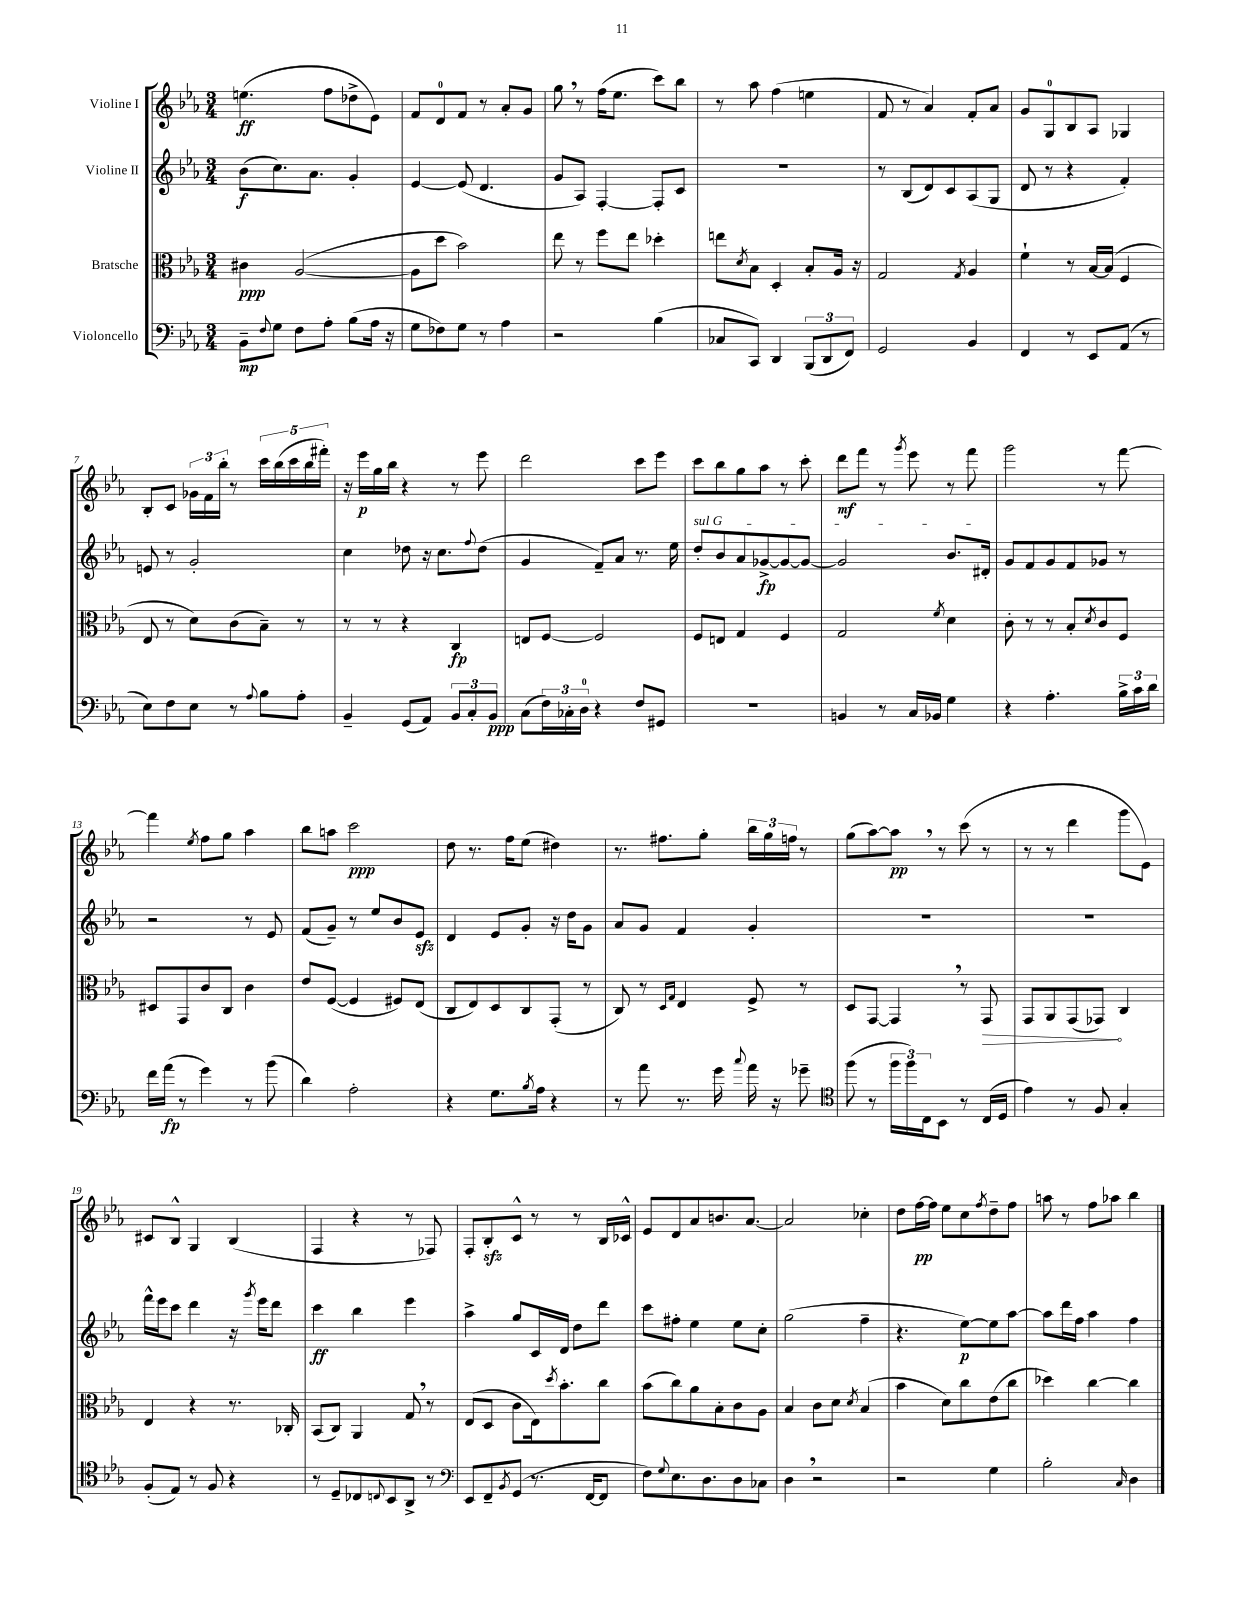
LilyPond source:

<<
\new StaffGroup <<
\new Staff = "s0" \with { instrumentName = "Violine I" } {
    \clef treble \key ees \major \numericTimeSignature \time 3/4
    e''4.\ff( f''8 des''8-> ees'8) |
    f'8 d'8-0 f'8 r8 aes'8-. g'8 |
    g''8 \breathe r8 f''16( ees''8. c'''8) bes''8 |
    r8 aes''8 f''4( e''4 |
    f'8 r8 aes'4) f'8-. aes'8 |
    g'8 g8-0 bes8 aes8 ges4 |
    bes8-. c'8 \tuplet 3/2 { ges'16 f'16 bes''16-. } r8 \tuplet 5/4 { c'''16 bes''16( c'''16 bes''16 fis'''16-.) } |
    r16 ees'''16\p g''16 bes''16 r4 r8 ees'''8 |
    d'''2 c'''8 ees'''8 |
    c'''8 bes''8 g''8 aes''8 r8 c'''8-. |
    d'''8\mf f'''8 r8 \acciaccatura { g'''8 } ees'''8 r8 f'''8 |
    g'''2 r8 f'''8~ |
    f'''4 \acciaccatura { ees''8 } f''8 g''8 aes''4 |
    bes''8 a''8 c'''2\ppp |
    d''8 r8. f''16 ees''8( dis''4) |
    r8. fis''8. g''8-. \tuplet 3/2 { bes''16 g''16 f''16 } r8 |
    g''8( aes''8~) aes''8\pp \breathe r8 c'''8( r8 |
    r8 r8 d'''4 g'''8 ees'8) |
    cis'8 bes8-^ g4 bes4( |
    f4 r4 r8 fes8) |
    f8-. bes8-.\sfz c'8-^ r8 r8 bes16 ces'16-^ |
    ees'8 d'8 aes'8 b'8. aes'8.~ |
    aes'2 ces''4-. |
    d''8 f''16~\pp f''16 ees''8 c''8 \acciaccatura { f''8 } d''8-- f''8 |
    a''8 r8 f''8 aes''8 bes''4 \bar "|." |
}
\new Staff = "s1" \with { instrumentName = "Violine II" } {
    \clef treble \key ees \major \numericTimeSignature \time 3/4
    bes'8\f( c''8.) aes'8. g'4-. |
    ees'4~ ees'8( d'4. |
    g'8 aes8) f4~-. f8-. c'8 |
    R2. |
    r8 bes8( d'8) c'8 aes8( g8 |
    d'8 r8 r4 f'4-.) |
    e'8 r8 g'2-. |
    c''4 des''8 r16 c''8. \appoggiatura { f''8 } des''8( |
    g'4 f'8--) aes'8 r8. ees''16 |
    \once \override TextSpanner.bound-details.left.text = \markup { \italic "sul G" } d''8-.\startTextSpan bes'8 aes'8 ges'8~->\fp ges'8~ ges'8~ |
    ges'2 bes'8. dis'16-.\stopTextSpan |
    g'8 f'8 g'8 f'8 ges'8 r8 |
    r2 r8 ees'8 |
    f'8( g'8--) r8 ees''8 bes'8 ees'8\sfz |
    d'4 ees'8 g'8-. r16 d''16 g'8 |
    aes'8 g'8 f'4 g'4-. |
    R2. |
    R2. |
    f'''16-^ ees'''16 c'''8 d'''4 r16 \acciaccatura { g'''8 } ees'''16 d'''8 |
    c'''4\ff bes''4 ees'''4 |
    aes''4-> g''8 c'16 d'16 d''8 d'''8 |
    c'''8 fis''8-. ees''4 ees''8 c''8-. |
    g''2( f''4-- |
    r4. ees''8~\p) ees''8 aes''8~ |
    aes''8 d'''16 f''16 aes''4 f''4 \bar "|." |
}
\new Staff = "s2" \with { instrumentName = "Bratsche" } {
    \clef alto \key ees \major \numericTimeSignature \time 3/4
    cis'4\ppp aes2~( |
    aes8 d''8 bes'2) |
    ees''8 r8 f''8 ees''8 des''4-. |
    e''8 \acciaccatura { d'8 } bes8 d4-. bes8-. aes16 r16 |
    g2 \acciaccatura { g8 } aes4 |
    f'4-! r8 bes16~ bes16( f4 |
    ees8 r8 d'8) c'8( bes8--) r8 |
    r8 r8 r4 c4\fp |
    e8 f8~ f2 |
    f8 e8 g4 f4 |
    g2 \acciaccatura { f'8 } d'4 |
    c'8-. r8 r8 bes8-. \acciaccatura { d'8 } c'8 f8 |
    dis8 g,8 c'8 c8 c'4 |
    ees'8 f8~( f4 fis8) ees8( |
    c8 ees8) d8 c8 g,8-.( r8 |
    c8) r8 \grace { d16 g16 } ees4 f8-> r8 |
    d8 g,8~ g,4 \breathe r8 \once \override Hairpin.circled-tip = ##t g,8\> |
    g,8 aes,8 g,8( ges,8\!) c4 |
    ees4 r4 r8. ces16-. |
    bes,8( c8) aes,4 g8 \breathe r8 |
    ees8( d8 c'8 ees16) \acciaccatura { d''8 } bes'8.-. c''8 |
    bes'8( c''8) aes'8 bes8-. c'8 aes8 |
    bes4 c'8 d'8 \acciaccatura { d'8 } bes4( |
    bes'4 d'8) c''8 ees'8( c''8 |
    des''4) c''4~ c''4 \bar "|." |
}
\new Staff = "s3" \with { instrumentName = "Violoncello" } {
    \clef bass \key ees \major \numericTimeSignature \time 3/4
    bes,8--\mp \appoggiatura { f8 } g8 f8 aes8-. bes8( aes16 r16 |
    g8 fes8) g8 r8 aes4 |
    r2 bes4( |
    ces8 c,8) d,4 \tuplet 3/2 { bes,,8( d,8 f,8) } |
    g,2 bes,4 |
    f,4 r8 ees,8 aes,8( r8 |
    ees8) f8 ees8 r8 \appoggiatura { aes8 } bes8 aes8-. |
    bes,4-- g,8( aes,8) \tuplet 3/2 { bes,8 c8-. bes,8\ppp } |
    c8( \tuplet 3/2 { f16) ces16-. d16-0 } r4 f8 gis,8 |
    R2. |
    b,4 r8 c16 bes,16 g4 |
    r4 aes4.-. \tuplet 3/2 { bes16-> c'16 d'16 } |
    f'16 aes'16\fp( r8 g'4) r8 bes'8( |
    d'4) aes2-. |
    r4 g8. \acciaccatura { bes8 } aes16 r4 |
    r8 aes'8 r8. g'16 \appoggiatura { c''8 } aes'16 r16 ges'8-- |
    \clef tenor f''8( r8 \tuplet 3/2 { f''16 f''16) c16 } bes,8 r8 c16( d16 |
    ees'4) r8 f8 g4-. |
    f8-.( ees8) r8 f8 r4 |
    r8 d8-- ces8 \appoggiatura { c8 } bes,8 aes,8-> r8 |
    \clef bass ees,8 f,8-- \acciaccatura { bes,8 } g,8( r8. f,16~ f,8 |
    f8) \appoggiatura { g8 } ees8. d8. d8 ces8 |
    d4 \breathe r2 |
    r2 g4 |
    bes2-. \grace { c16 } d4 \bar "|." |
}
>>
>>
